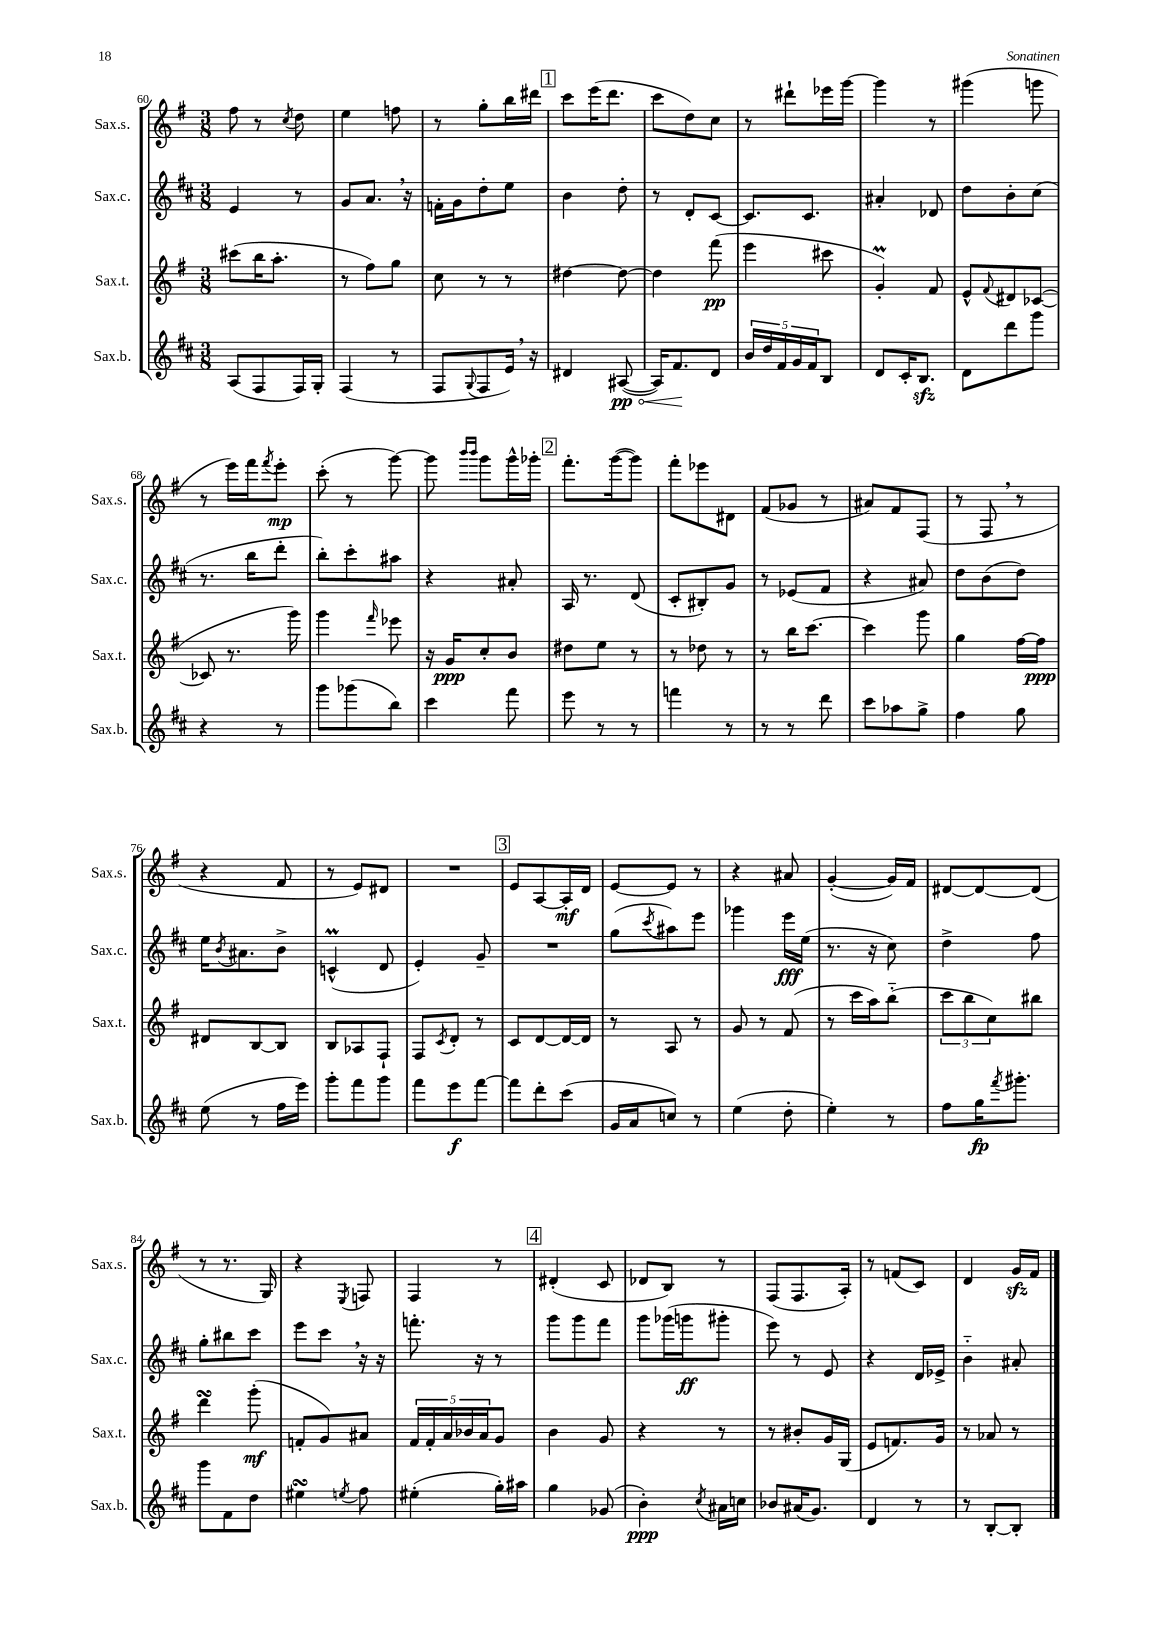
<<
\new StaffGroup <<
\new Staff = "s0" \with { instrumentName = "Sax.s." shortInstrumentName = "Sax.s." } {
    \clef treble \key g \major \numericTimeSignature \time 3/8
    fis''8 r8 \acciaccatura { c''8 } d''8 |
    e''4 f''8 |
    r8 g''8-. b''16 dis'''16 |
    \mark \markup { \box "1" } c'''8 e'''16( d'''8. |
    c'''8 d''8) c''8 |
    r8 dis'''8-! ees'''16 g'''16~ |
    g'''4 r8 |
    gis'''4( g'''8 |
    r8 e'''16) fis'''16 \acciaccatura { fis'''8 } e'''8-.\mp |
    c'''8-.( r8 g'''8~) |
    g'''8 \grace { b'''16 b'''16 } g'''8 g'''16-^ ges'''16-. |
    \mark \markup { \box "2" } fis'''8.-. g'''16~( g'''8) |
    fis'''8-. ees'''8 dis'8 |
    fis'8( ges'8 r8 |
    ais'8) fis'8 fis8( |
    r8 fis8 \breathe r8 |
    r4 fis'8 |
    r8 e'8) dis'8 |
    R4. |
    \mark \markup { \box "3" } e'8 a8~ a16-.\mf d'16 |
    e'8~ e'8 r8 |
    r4 ais'8 |
    g'4~-.( g'16) fis'16 |
    dis'8~ dis'8~ dis'8( |
    r8 r8. g16) |
    r4 \acciaccatura { e8 } f8 |
    fis4 r8 |
    \mark \markup { \box "4" } dis'4-.( c'8 |
    des'8 b8) r8 |
    fis8( fis8. a16-.) |
    r8 f'8( c'8) |
    d'4 g'16\sfz fis'16 \bar "|." |
}
\new Staff = "s1" \with { instrumentName = "Sax.c." shortInstrumentName = "Sax.c." } {
    \clef treble \key d \major \numericTimeSignature \time 3/8
    e'4 r8 |
    g'8 a'8. \breathe r16 |
    f'16-. g'16 d''8-. e''8 |
    \mark \markup { \box "1" } b'4 d''8-. |
    r8 d'8-. cis'8~ |
    cis'8. cis'8. |
    ais'4-. des'8 |
    d''8 b'8-. cis''8( |
    r8. b''16 d'''8-. |
    b''8-.) cis'''8-. ais''8 |
    r4 ais'8-. |
    \mark \markup { \box "2" } a16 r8. d'8( |
    cis'8-. bis8-.) g'8 |
    r8 ees'8( fis'8 |
    r4 ais'8) |
    d''8 b'8( d''8) |
    e''16 \acciaccatura { b'8 } ais'8. b'8-> |
    c'4-^\prall( d'8 |
    e'4-.) g'8-- |
    \mark \markup { \box "3" } R4. |
    g''8( \acciaccatura { cis'''8 } ais''8) e'''8 |
    ges'''4 e'''16\fff e''16( |
    r8. r16 cis''8) |
    d''4-> fis''8 |
    g''8-. bis''8 cis'''8 |
    e'''8 cis'''8 \breathe r16 r16 |
    f'''8.-. r16 r8 |
    \mark \markup { \box "4" } g'''8 g'''8 fis'''8 |
    g'''8 ges'''16( g'''16\ff gis'''8-. |
    e'''8) r8 e'8 |
    r4 d'16 ees'16-> |
    b'4-_ ais'8-. \bar "|." |
}
\new Staff = "s2" \with { instrumentName = "Sax.t." shortInstrumentName = "Sax.t." } {
    \clef treble \key g \major \numericTimeSignature \time 3/8
    cis'''8( b''16 a''8.-. |
    r8 fis''8) g''8 |
    c''8 r8 r8 |
    \mark \markup { \box "1" } dis''4~ dis''8~ |
    dis''4 fis'''8\pp( |
    e'''4 cis'''8 |
    g'4-.\prall) fis'8 |
    e'8-^ \appoggiatura { fis'8 } dis'8 ces'8~( |
    ces'8 r8. g'''16) |
    g'''4 \grace { fis'''16 } ees'''8 |
    r16 g'16\ppp c''8-. b'8 |
    \mark \markup { \box "2" } dis''8 e''8 r8 |
    r8 des''8 r8 |
    r8 b''16 c'''8.~ |
    c'''4 g'''8 |
    g''4 fis''16~ fis''16\ppp |
    dis'8 b8~ b8 |
    b8 aes8 fis8-! |
    fis8 \acciaccatura { c'8 } d'8-. r8 |
    \mark \markup { \box "3" } c'8 d'8~ d'16~ d'16 |
    r8 a8 r8 |
    g'8 r8 fis'8( |
    r8 c'''16 a''16) b''8-_( |
    \tuplet 3/2 { c'''8 b''8 c''8) } bis''8 |
    d'''4\turn g'''8-.\mf( |
    f'8-. g'8) ais'8 |
    \tuplet 5/4 { fis'16 fis'16-. a'16 bes'16 a'16 } g'8 |
    \mark \markup { \box "4" } b'4 g'8 |
    r4 r8 |
    r8 bis'8-. g'16 g16( |
    e'8 f'8.) g'16 |
    r8 aes'8 r8 \bar "|." |
}
\new Staff = "s3" \with { instrumentName = "Sax.b." shortInstrumentName = "Sax.b." } {
    \clef treble \key d \major \numericTimeSignature \time 3/8
    a8( fis8 fis16) g16-. |
    fis4( r8 |
    fis8 \appoggiatura { g8 } fis8 e'16) \breathe r16 |
    \mark \markup { \box "1" } dis'4 \once \override Hairpin.circled-tip = ##t ais8~\pp\<( |
    ais16) fis'8.\! d'8 |
    \tuplet 5/4 { b'16 d''16 fis'16 g'16 fis'16 } b8 |
    d'8 cis'16-. b8.\sfz |
    d'8 d'''8 g'''8 |
    r4 r8 |
    g'''8 ges'''8( b''8) |
    cis'''4 fis'''8 |
    \mark \markup { \box "2" } e'''8 r8 r8 |
    f'''4 r8 |
    r8 r8 d'''8 |
    cis'''8 aes''8 g''8-> |
    fis''4 g''8 |
    e''8( r8 fis''16 e'''16) |
    g'''8-. fis'''8 g'''8 |
    fis'''8 e'''8\f fis'''8~ |
    \mark \markup { \box "3" } fis'''8 d'''8-. cis'''8( |
    g'16 a'16 c''8) r8 |
    e''4( d''8-. |
    e''4-.) r8 |
    fis''8 g''16\fp \acciaccatura { fis'''8 } gis'''8.-. |
    g'''8 fis'8 d''8 |
    eis''4\turn \acciaccatura { e''8 } fis''8 |
    eis''4-.( g''16-.) ais''16 |
    \mark \markup { \box "4" } g''4 ges'8( |
    b'4-.\ppp) \acciaccatura { cis''8 } ais'16 c''16 |
    bes'8 ais'16( g'8.) |
    d'4 r8 |
    r8 b8~-. b8-. \bar "|." |
}
>>
>>
\layout { \context { \Score currentBarNumber = #60 } }
